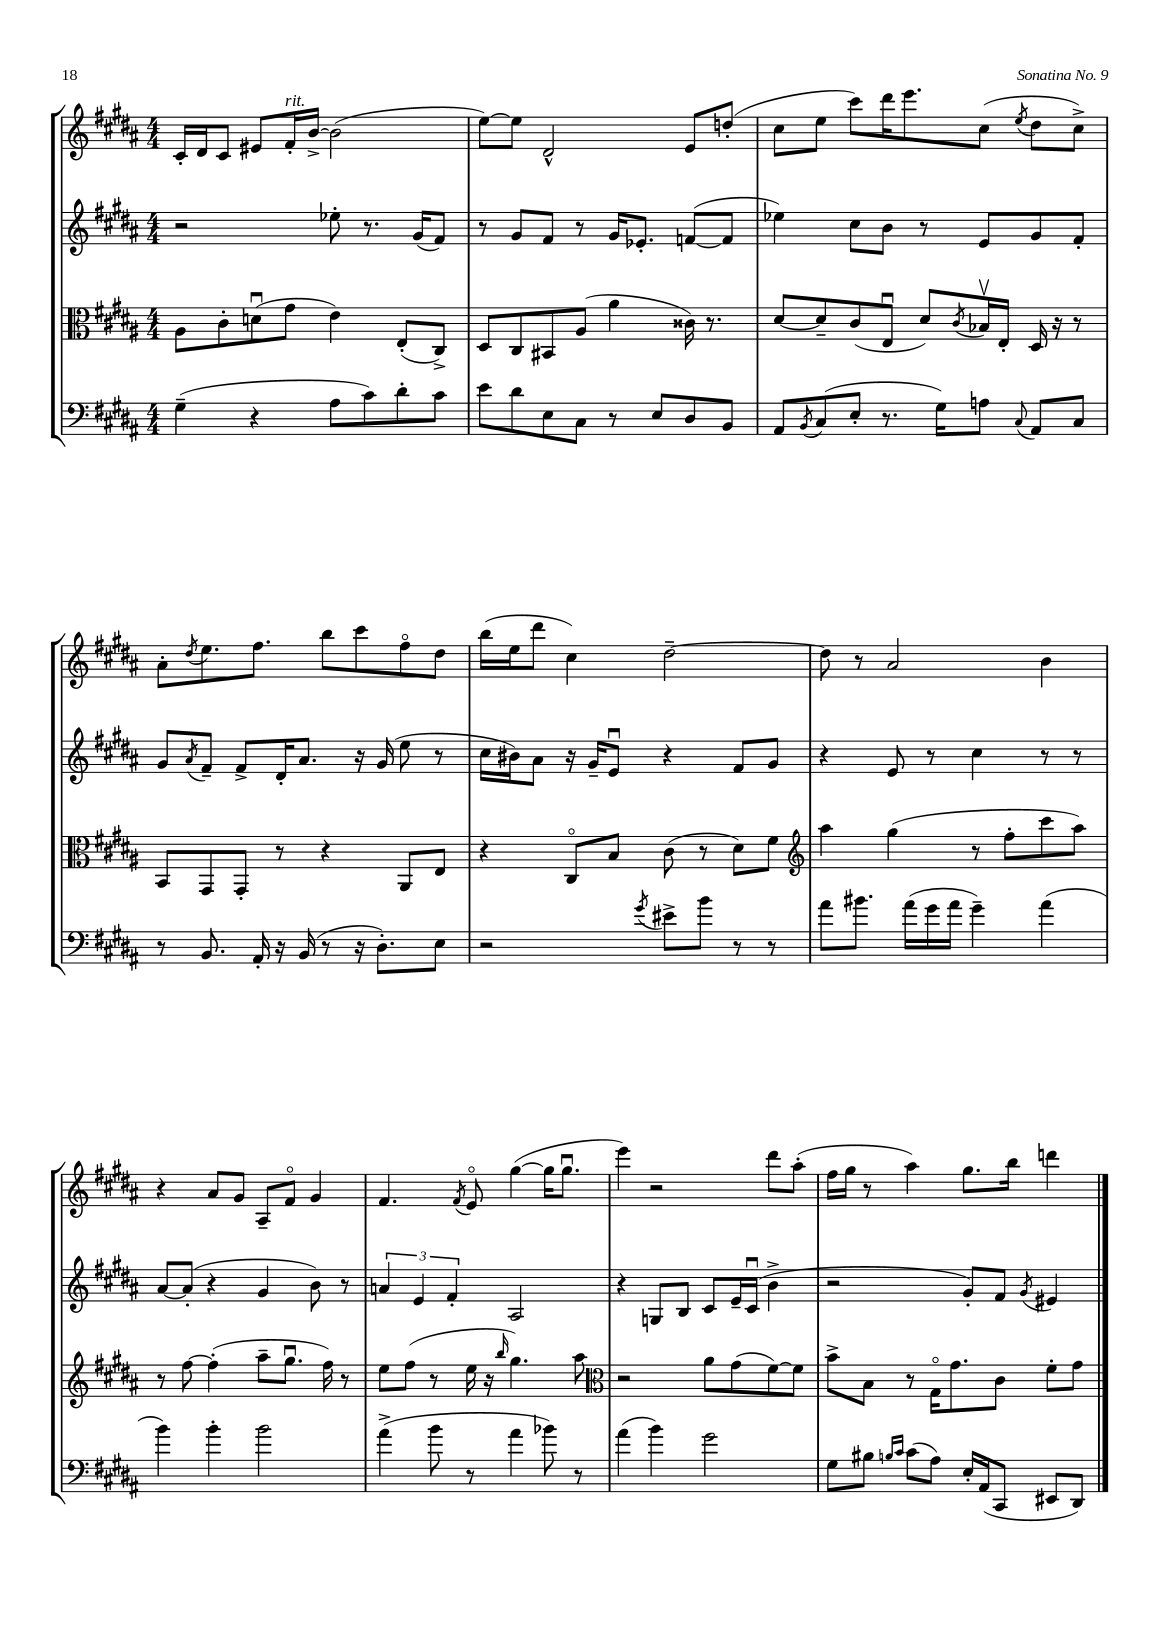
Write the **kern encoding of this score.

**kern	**kern	**kern	**kern
*staff4	*staff3	*staff2	*staff1
*clefF4	*clefC3	*clefG2	*clefG2
*k[f#c#g#d#a#]	*k[f#c#g#d#a#]	*k[f#c#g#d#a#]	*k[f#c#g#d#a#]
*M4/4	*M4/4	*M4/4	*M4/4
(4G#~	8A#	2r	16c#'
.	.	.	16d#
.	8c#'	.	8c#
4r	(8du	.	8e#
.	8g#	.	16f#'
.	.	.	[16b^
8A#	4e)	8ee-'	(2b]
8c#)	.	8.r	.
8d#'	(8E'	.	.
.	.	(16g#	.
8c#	8C#^)	8f#)	.
=	=	=	=
8e	8D#	8r	[8ee)
8d#	8C#	8g#	8ee]
8E	8BB#	8f#	2d#^^
8C#	(8A#	8r	.
8r	4a#	16g#	.
.	.	8.e-'	.
8E	.	.	.
8D#	16c##)	([8f	8e
.	8.r	.	.
8BB	.	8f]	(8dd'
=	=	=	=
8AA#	[8d#	4ee-)	8cc#
8qBB	.	.	.
(8C#	8d#~]	.	8ee
8E'	(8c#	8cc#	8ccc#)
8.r	8Eu	8b	16ddd#
.	.	.	8.eee
.	8d#)	8r	.
16G#)	.	.	.
.	8qc#	.	.
8A	16B-v	8e	(8cc#
.	16E'	.	.
8qqC#	.	.	8qee
8AA#	16D#	8g#	8dd#
.	16r	.	.
8C#	8r	8f#'	8cc#^)
=	=	=	=
8r	8BB	8g#	8a#'
.	.	8qa#	8qdd#
8.BB	8GG#	8f#~	8.ee
.	8GG#'	8f#^	.
16AA#'	.	.	8.ff#
16r	8r	16d#'	.
(16BB	.	8.a#	.
8r	4r	.	8bb
16r	.	16r	8ccc#
8.D#')	.	(16g#	.
.	8AA#	8ee	8ff#o
8E	8E	8r	8dd#
=	=	=	=
2r	4r	16cc#	(16bb
.	.	16b#)	16ee
.	.	8a#	8ddd#
.	8C#o	16r	4cc#)
.	.	16g#~	.
.	8B	8eu	.
8qg#	.	.	.
8e#^	(8c#	4r	[2dd#~
8b	8r	.	.
8r	8d#)	8f#	.
8r	8f#	8g#	.
=	=	=	=
*	*clefG2	*	*
8a#	4aa#	4r	8dd#]
8.b#	.	.	8r
.	(4gg#	8e	2a#
(16a#	.	.	.
16g#	.	8r	.
16a#	.	.	.
4g#~)	8r	4cc#	.
.	8ff#'	.	.
(4a#	8ccc#	8r	4b
.	8aa#)	8r	.
=	=	=	=
4b)	8r	[8a#	4r
.	[8ff#	(8a#']	.
4b'	(4ff#']	4r	8a#
.	.	.	8g#
2b	8aa#~	4g#	8A#~
.	8.gg#u	.	8f#o
.	.	8b)	4g#
.	16ff#)	.	.
.	8r	8r	.
=	=	=	=
(4a#^	8ee	6a	4.f#
.	(8ff#	.	.
.	.	6e	.
8b	8r	.	.
.	.	6f#'	.
.	.	.	8qf#
8r	16ee	.	8eo
.	16r	.	.
.	16qqbb	.	.
4a#	4.gg#)	2A#	([4gg#
8b-)	.	.	16gg#]
.	.	.	8.gg#u
8r	8aa#	.	.
=	=	=	=
*	*clefC3	*	*
(4a#	2r	4r	4eee)
4b)	.	8G	2r
.	.	8B	.
2g#	8a#	8c#	.
.	(8g#	16e~	.
.	.	(16c#u	.
.	[8f#)	4b^	8ddd#
.	8f#]	.	(8aa#'
=	=	=	=
8G#	8b^	2r	16ff#
.	.	.	16gg#
8B#	8B	.	8r
16qqB	.	.	.
16qqc#	.	.	.
(8c#	8r	.	4aa#)
8A#)	16G#o	.	.
.	8.g#	.	.
16E'	.	8g#')	8.gg#
(16AA#	.	.	.
8CC#	8c#	8f#	.
.	.	.	16bb
.	.	8qg#	.
8EE#	8f#'	4e#	4ddd
8DD#)	8g#	.	.
==	==	==	==
*-	*-	*-	*-
